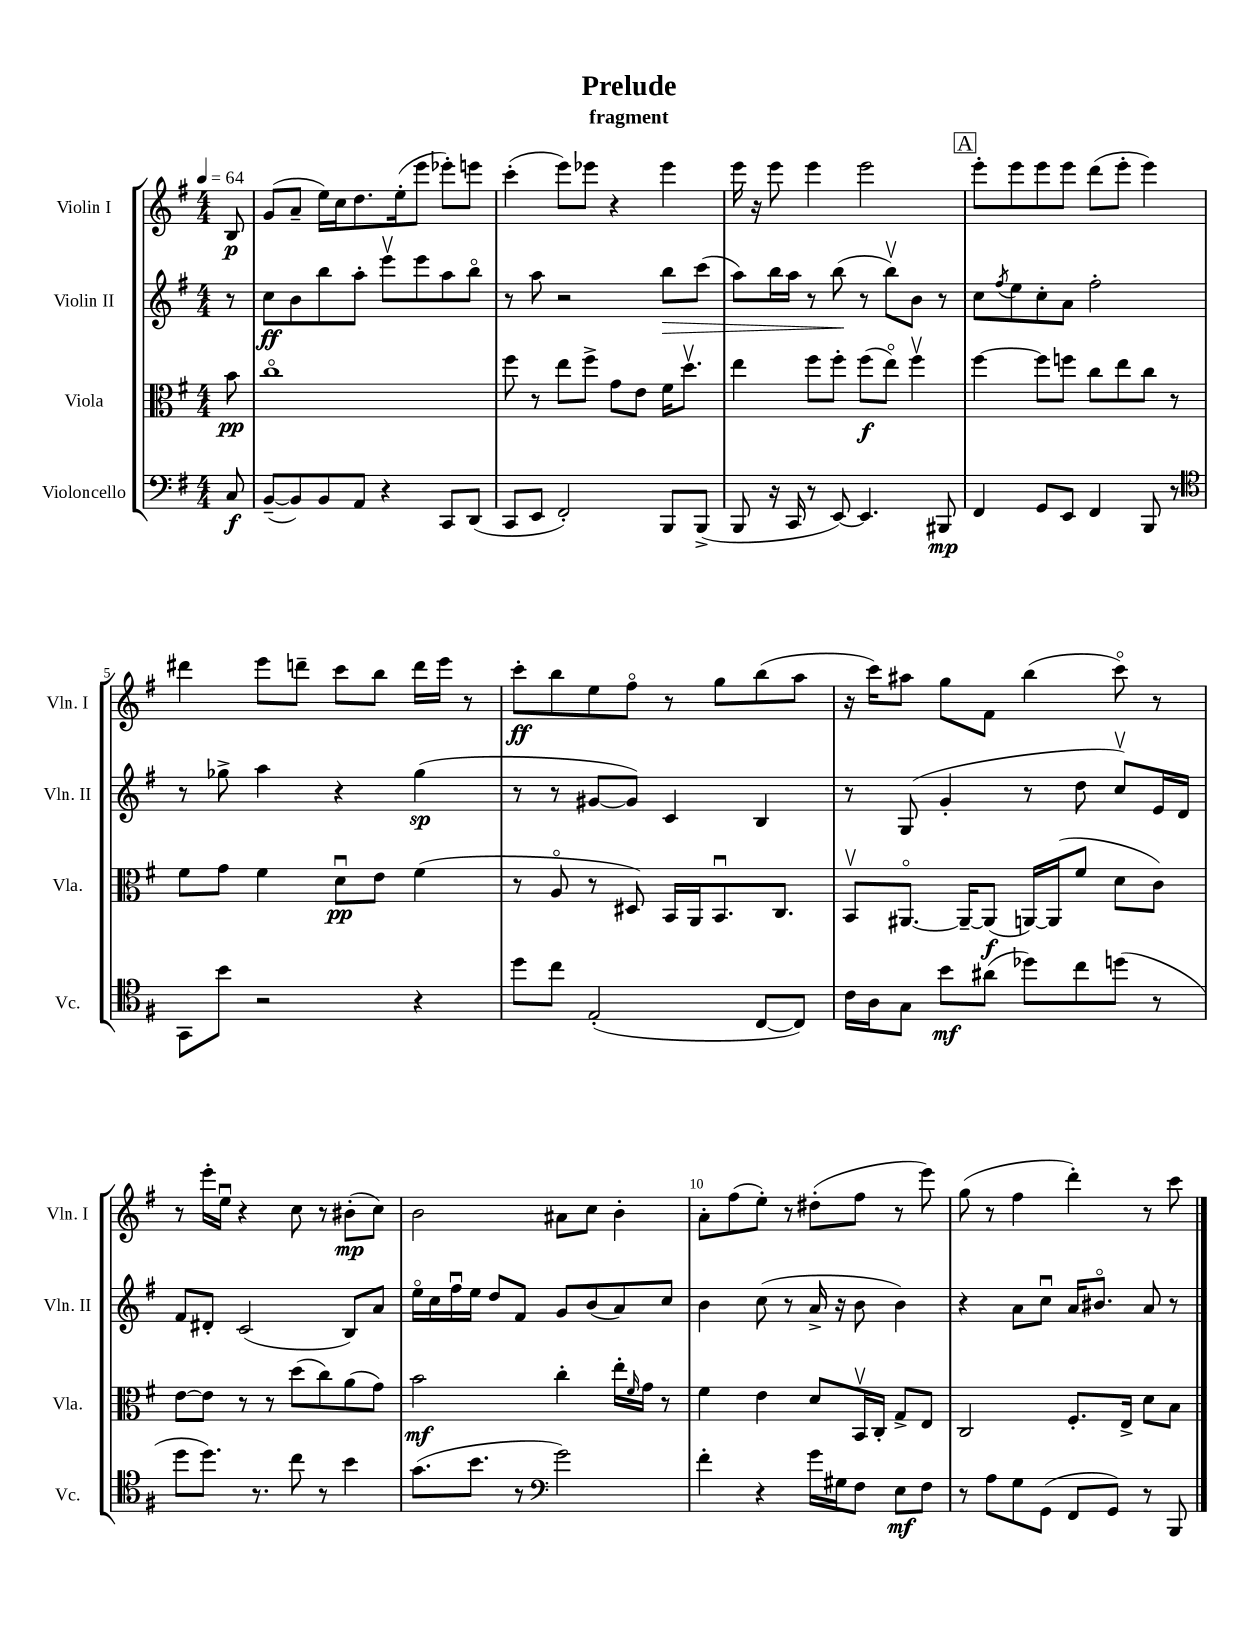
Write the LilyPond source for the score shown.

\header { title = "Prelude" subtitle = "fragment" }
<<
\new StaffGroup <<
\new Staff = "s0" \with { instrumentName = "Violin I" shortInstrumentName = "Vln. I" } {
    \clef treble \key g \major \numericTimeSignature \time 4/4 \partial 8 \tempo 4 = 64
    b8\p |
    g'8( a'8-- e''16) c''16 d''8. e''16-.( e'''8 ees'''8-.) e'''8 |
    c'''4-.( e'''8) ees'''8 r4 ees'''4 |
    e'''16 r16 e'''8 e'''4 e'''2 |
    \mark \markup { \box "A" } e'''8-. e'''8 e'''8 e'''8 d'''8( e'''8-. e'''4) |
    dis'''4 e'''8 d'''8-- c'''8 b''8 d'''16 e'''16 r8 |
    c'''8-.\ff b''8 e''8 fis''8\flageolet r8 g''8 b''8( a''8 |
    r16 c'''16) ais''8 g''8 fis'8 b''4( c'''8\flageolet) r8 |
    r8 e'''16-. e''16\downbow r4 c''8 r8 bis'8-.\mp( c''8) |
    b'2 ais'8 c''8 b'4-. |
    a'8-. fis''8( e''8-.) r8 dis''8-.( fis''8 r8 e'''8) |
    g''8( r8 fis''4 d'''4-.) r8 c'''8 \bar "|." |
}
\new Staff = "s1" \with { instrumentName = "Violin II" shortInstrumentName = "Vln. II" } {
    \clef treble \key g \major \numericTimeSignature \time 4/4 \partial 8
    r8 |
    c''8\ff b'8 b''8 a''8-. e'''8\upbow e'''8 a''8 b''8\flageolet |
    r8 a''8 r2 b''8\> c'''8( |
    a''8) b''16 a''16 r8 b''8\!( r8 b''8\upbow) b'8 r8 |
    \mark \markup { \box "A" } c''8 \acciaccatura { fis''8 } e''8 c''8-. a'8 fis''2-. |
    r8 ges''8-> a''4 r4 ges''4\sp( |
    r8 r8 gis'8~ gis'8) c'4 b4 |
    r8 g8( g'4-. r8 d''8 c''8\upbow) e'16 d'16 |
    fis'8 dis'8-. c'2( b8) a'8 |
    e''16\flageolet c''16 fis''16\downbow e''16 d''8 fis'8 g'8 b'8( a'8) c''8 |
    b'4 c''8( r8 a'16-> r16 b'8 b'4) |
    r4 a'8 c''8\downbow a'16 bis'8.\flageolet a'8 r8 \bar "|." |
}
\new Staff = "s2" \with { instrumentName = "Viola" shortInstrumentName = "Vla." } {
    \clef alto \key g \major \numericTimeSignature \time 4/4 \partial 8
    b'8\pp |
    c''1\flageolet |
    fis''8 r8 e''8 fis''8-> g'8 e'8 fis'16 d''8.\upbow |
    e''4 fis''8 fis''8-. fis''8\f( e''8\flageolet) fis''4\upbow |
    \mark \markup { \box "A" } fis''4~ fis''8 f''8 c''8 e''8 c''8 r8 |
    fis'8 g'8 fis'4 d'8\downbow\pp e'8 fis'4( |
    r8 a8\flageolet r8 dis8) b,16 a,16 b,8.\downbow c8. |
    b,8\upbow ais,8.~\flageolet ais,16~-- ais,8\f( a,16~) a,16( fis'8 d'8 c'8) |
    e'8~ e'8 r8 r8 d''8( c''8) a'8( g'8) |
    b'2\mf c''4-. e''16-. \grace { fis'16 } g'16 r8 |
    fis'4 e'4 d'8 b,16\upbow c16-. g8-> e8 |
    c2 fis8.-. e16-> d'8 b8 \bar "|." |
}
\new Staff = "s3" \with { instrumentName = "Violoncello" shortInstrumentName = "Vc." } {
    \clef bass \key g \major \numericTimeSignature \time 4/4 \partial 8
    c8\f |
    b,8~--( b,8) b,8 a,8 r4 c,8 d,8( |
    c,8 e,8 fis,2-.) b,,8 b,,8->( |
    b,,8 r16 c,16 r8 e,8~) e,4. bis,,8\mp |
    \mark \markup { \box "A" } fis,4 g,8 e,8 fis,4 b,,8 r8 |
    \clef tenor g,8 b'8 r2 r4 |
    d''8 c''8 e2-.( c8~ c8) |
    c'16 a16 g8 b'8\mf ais'8( des''8) c''8 d''8( r8 |
    d''8 d''8.) r8. c''8 r8 b'4 |
    g'8.( b'8. r8 \clef bass g'2) |
    fis'4-. r4 g'16 gis16 fis8 e8\mf fis8 |
    r8 a8 g8 g,8( fis,8 g,8) r8 b,,8 \bar "|." |
}
>>
>>
\layout { \context { \Score \override BarNumber.break-visibility = ##(#f #t #t) barNumberVisibility = #(every-nth-bar-number-visible 5) } }
